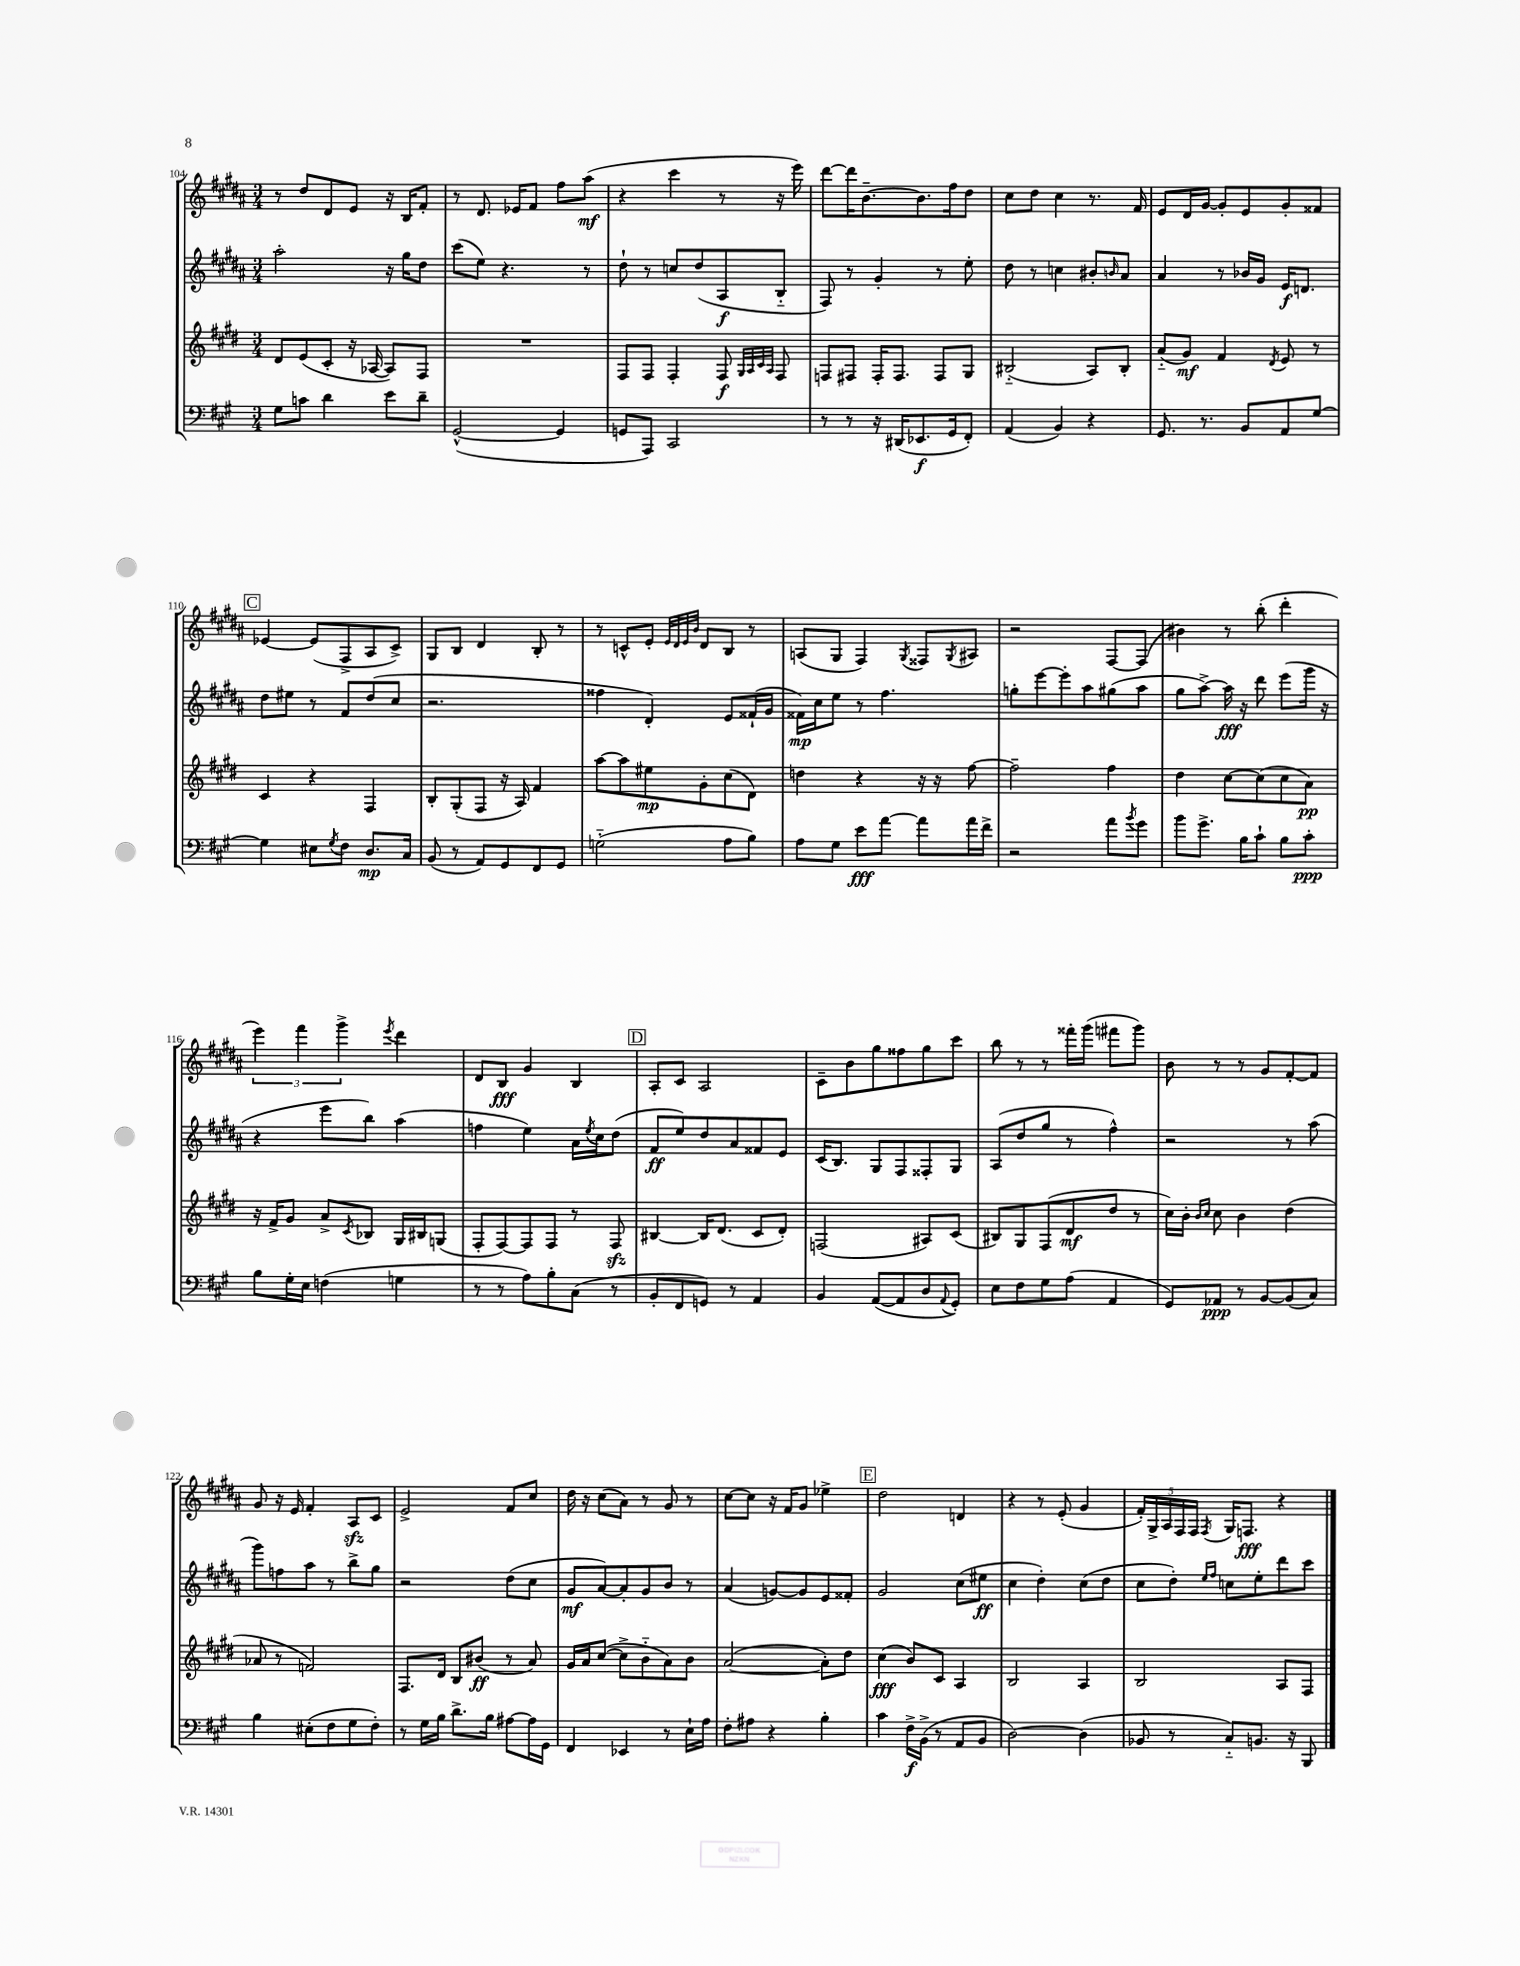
<<
\new StaffGroup <<
\new Staff = "s0" {
    \clef treble \key b \major \numericTimeSignature \time 3/4
    r8 dis''8 dis'8 e'8 r16 b16 fis'8-. |
    r8 dis'8. ees'16 fis'8 fis''8 ais''8\mf( |
    r4 cis'''4 r8 r16 e'''16) |
    dis'''8~ dis'''16 b'8.~-- b'8. fis''16 dis''8 |
    cis''8 dis''8 cis''4 r8. fis'16 |
    e'8 dis'16 gis'16~ gis'8-. e'8 gis'8-. fisis'8 |
    \mark \markup { \box "C" } ees'4~ ees'8( fis8-> ais8 cis'8->) |
    gis8 b8 dis'4 b8-. r8 |
    r8 c'8-^ e'8-. \grace { e'32 dis'32 e'32 b'32 } dis'8 b8 r8 |
    a8( gis8 fis4) \acciaccatura { gis8 } fisis8 \acciaccatura { gis8 } ais8 |
    r2 fis8~ fis8( |
    bis'4) r8 b''8-.( dis'''4-. |
    \tuplet 3/2 { e'''4) fis'''4 gis'''4-> } \acciaccatura { e'''8 } dis'''4 |
    dis'8 b8\fff gis'4 b4 |
    \mark \markup { \box "D" } ais8-. cis'8 ais2 |
    cis'8-- b'8 gis''8 fisis''8 gis''8 cis'''8 |
    b''8 r8 r8 fisis'''16-. gis'''16( fis'''8 gis'''8) |
    b'8 r8 r8 gis'8 fis'8~-. fis'8 |
    gis'8 r16 e'16 fis'4-. ais8\sfz cis'8 |
    e'2-> fis'8 cis''8 |
    dis''16 r16 cis''8( ais'8) r8 gis'8 r8 |
    cis''8~ cis''8 r16 fis'16 gis'8 ees''4-> |
    \mark \markup { \box "E" } dis''2 d'4 |
    r4 r8 e'8-.( gis'4 |
    \tuplet 5/4 { fis'16-.) gis16-> ais16 fis16 fis16 } \acciaccatura { fis8 } gis16 f8.\fff r4 \bar "|." |
}
\new Staff = "s1" {
    \clef treble \key b \major \numericTimeSignature \time 3/4
    ais''2-. r16 gis''16 dis''8 |
    cis'''8( e''8) r4. r8 |
    dis''8-! r8 c''8 dis''8( ais8\f b8-_ |
    fis8) r8 gis'4-. r8 e''8-. |
    dis''8 r8 c''4 bis'8-. \grace { b'16 } ais'8 |
    ais'4 r8 bes'16 gis'16 e'16\f d'8. |
    \mark \markup { \box "C" } dis''8 eis''8 r8 fis'8 dis''8( cis''8 |
    r2. |
    fisis''4 dis'4-.) e'8 fisis'16-!( gis'16 |
    fisis'16\mp) cis''16 e''8 r8 fis''4. |
    g''8-. e'''8~ e'''8-. ais''8 gis''8( ais''8 |
    gis''8 ais''8~->) ais''16\fff r16 dis'''8 e'''8( gis'''16 r16 |
    r4 e'''8 b''8) ais''4( |
    f''4 e''4) ais'16 \acciaccatura { e''8 } cis''16 dis''8( |
    \mark \markup { \box "D" } fis'8\ff e''8) dis''8 ais'8 fisis'8 e'8 |
    cis'16( b8.) gis8 fis8 fisis8-. gis8 |
    ais8( dis''8 gis''8 r8 fis''4-^) |
    r2 r8 ais''8( |
    gis'''8) f''8 ais''8 r8 b''8-> gis''8 |
    r2 dis''8( cis''8 |
    gis'8\mf ais'8~) ais'8-. gis'8 b'8 r8 |
    ais'4( g'8~) g'8 e'8 fisis'8-. |
    \mark \markup { \box "E" } gis'2 cis''8( eis''8\ff |
    cis''4 dis''4-.) cis''8( dis''8 |
    cis''8 dis''8-.) \grace { e''16 fis''16 } c''8 e''8-. dis'''8 cis'''8 \bar "|." |
}
\new Staff = "s2" {
    \clef treble \key e \major \numericTimeSignature \time 3/4
    dis'8 e'8( cis'8-. r16 aes16~ aes8) fis8 |
    R2. |
    fis8 fis8 fis4-. fis8\f \grace { gis32 a32 cis'32 a32 } fis8 |
    f8 fis8 fis16-. fis8. fis8 gis8 |
    bis2-_( a8) bis8-. |
    a'8-_( gis'8\mf) fis'4 \acciaccatura { dis'8 } e'8 r8 |
    \mark \markup { \box "C" } cis'4 r4 fis4 |
    b8-. gis8-.( fis8 r16 a16) fis'4 |
    a''8~ a''8 eis''8\mp gis'8-. cis''8( dis'8) |
    d''4 r4 r16 r16 fis''8~ |
    fis''2-- fis''4 |
    dis''4 cis''8~ cis''8( cis''8 a'8\pp) |
    r16 fis'16-> gis'8 a'8-> \acciaccatura { cis'8 } bes8 gis16 bis16 g8( |
    fis8-. fis8~) fis8 fis8 r8 fis8\sfz |
    \mark \markup { \box "D" } bis4~ bis16 dis'8.( cis'8 dis'8-.) |
    f2( ais8) cis'8( |
    bis8) gis8 fis8( dis'8\mf dis''8 r8 |
    cis''16) b'16-. \grace { b'16 cis''16 } cis''8 b'4 dis''4( |
    aes'8 r8 f'2) |
    fis8. dis'16 b8 bis'8\ff( r8 a'8) |
    gis'16 a'16 cis''8~( cis''8-> b'8-_ a'8) b'8 |
    a'2~( a'8-.) dis''8 |
    \mark \markup { \box "E" } cis''4\fff( b'8) cis'8 a4 |
    b2 a4 |
    b2 a8 fis8 \bar "|." |
}
\new Staff = "s3" {
    \clef bass \key a \major \numericTimeSignature \time 3/4
    gis8 c'8 d'4 e'8 d'8-- |
    gis,2~-^( gis,4 |
    g,8 a,,8) cis,2 |
    r8 r8 r16 dis,16( ees,8.\f gis,16 fis,8-.) |
    a,4( b,4) r4 |
    gis,8. r8. b,8 a,8 gis8~ |
    \mark \markup { \box "C" } gis4 eis8 \acciaccatura { gis8 } fis8 d8.\mp cis16 |
    b,8( r8 a,8) gis,8 fis,8 gis,8 |
    g2-_( a8 b8) |
    a8 gis8 e'8\fff a'8~ a'8 a'16 fis'16-> |
    r2 a'8 \acciaccatura { b'8 } gis'8 |
    b'8 gis'8.-> b16 cis'8-! b8 cis'8-.\ppp |
    b8 gis16-. e16 f4( g4 |
    r8 r8 a8) b8-. cis8( r8 |
    \mark \markup { \box "D" } b,8-. fis,8 g,8) r8 a,4 |
    b,4 a,8~( a,8 d8 \appoggiatura { a,8 } gis,8-.) |
    e8 fis8 gis8 a8( a,4 |
    gis,8) aes,8\ppp r8 b,8~ b,8( cis8) |
    b4 eis8-.( fis8 gis8 fis8-.) |
    r8 gis16 b16 d'8.-> b16 ais8~ ais16 gis,16 |
    fis,4 ees,4 r8 e16-! a16 |
    fis8-. ais8 r4 b4-. |
    \mark \markup { \box "E" } cis'4 fis16->\f b,16->( r8 a,8 b,8 |
    d2~) d4( |
    bes,8 r8 cis8-_) b,8. r16 b,,8 \bar "|." |
}
>>
>>
\layout { \context { \Score currentBarNumber = #104 } }
